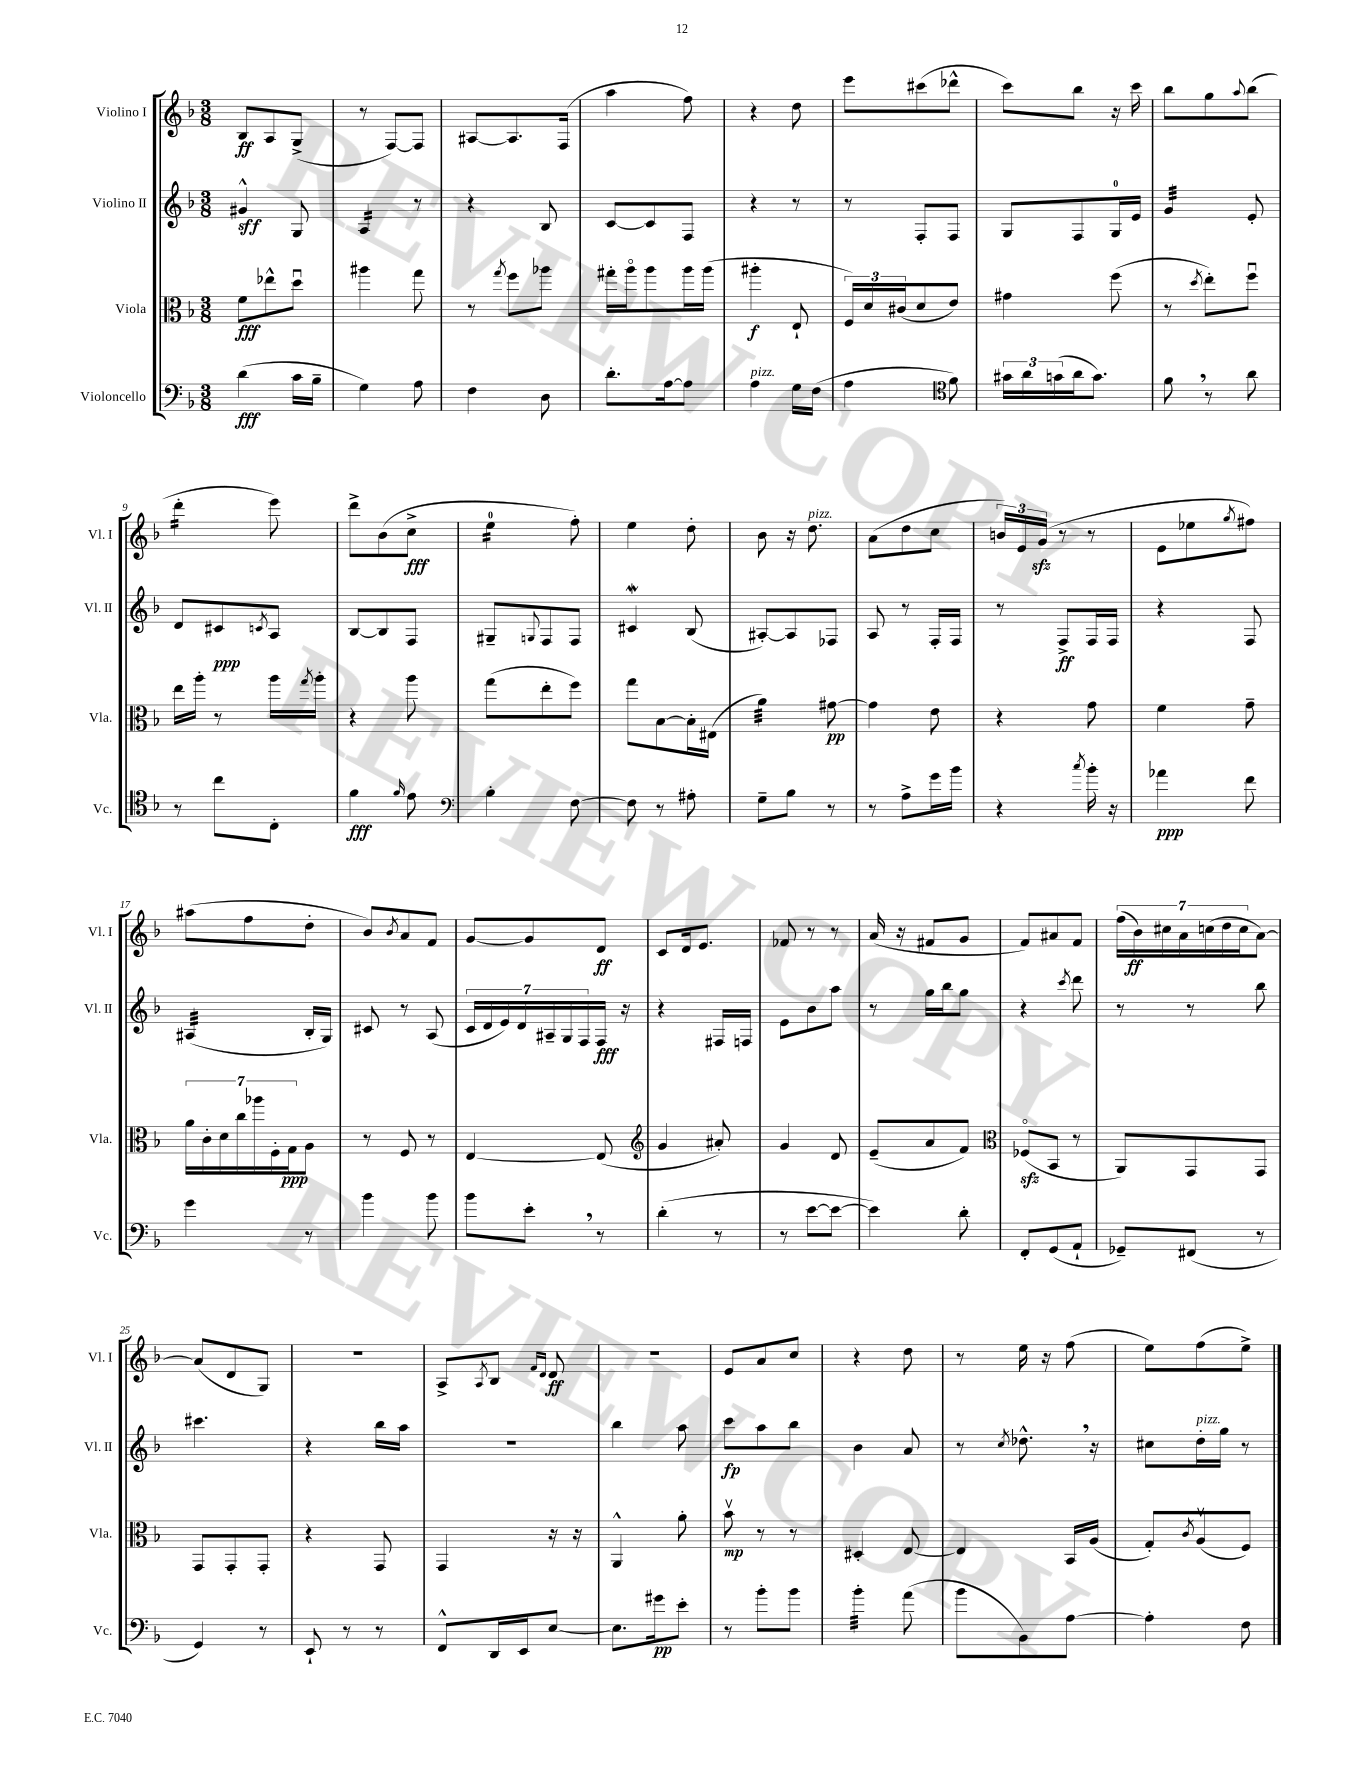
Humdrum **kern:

**kern	**kern	**kern	**kern
*staff4	*staff3	*staff2	*staff1
*clefF4	*clefC3	*clefG2	*clefG2
*k[b-]	*k[b-]	*k[b-]	*k[b-]
*M3/8	*M3/8	*M3/8	*M3/8
(4d	8f	4g#^^	8B-
.	8ee-^^	.	8A
16c	8ddu	8G	(8G^
16B-~	.	.	.
=	=	=	=
4G)	4aa#	4A	8r
.	.	.	[8F)
8A	8gg	8r	8F]
=	=	=	=
4F	8r	4r	[8A#
.	8qgg	.	.
.	8ff	.	8.A#]
8D	8aa-	8B-	.
.	.	.	(16F
=	=	=	=
8.d'	16gg#'	[8c	4aa
.	16aao	.	.
.	8aa	8c]	.
[16A	.	.	.
8A]	16aa	8F	8ff)
.	(16aa	.	.
=	=	=	=
4A	4aa#'	4r	4r
16G	8E`	8r	8dd
(16F	.	.	.
=	=	=	=
4A	24F)	8r	8eee
.	24d	.	.
.	(24c#	.	.
.	8d	8F'	(8ccc#
*clefC4	*	*	*
8f)	8e)	8F	8ddd-^^
=	=	=	=
24g#	4g#	8G	8ccc)
24a	.	.	.
(24g	.	.	.
16a	.	8F	8bb-
8.g)	.	.	.
.	(8ff	16G	16r
.	.	16e	16ccc
=	=	=	=
8f	8r	4g	8bb-
.	8qdd	.	.
8r	8ee')	.	8gg
.	.	.	8qqaa
8a	8ffu	8e'	(8bb-
=	=	=	=
8r	16ee	8d	4ddd'
.	16aa'	.	.
8cc	8r	8c#	.
.	.	8qc	.
8C'	16aa	8A	8eee)
.	8qgg	.	.
.	16aa'	.	.
=	=	=	=
4f	4r	[8B-	8ddd^
.	.	8B-]	(8b-
16qqf	.	.	.
8e	8aa	8F	8cc^
=	=	=	=
*clefF4	*	*	*
4B-'	(8gg	8G#~	4ee
.	.	8qqG	.
.	8ee'	8F	.
[8F	8ff)	8F	8ff')
=	=	=	=
8F]	8gg	4c#	4ee
8r	[8B-	.	.
8A#'	16B-']	(8B-	8dd'
.	(16E#	.	.
=	=	=	=
8G~	4a)	[8A#')	8b-
8B-	.	8A#]	16r
.	.	.	8.dd
8r	[8g#	8F-	.
=	=	=	=
8r	4g#]	8A	(8a
8A^	.	8r	8dd
16g	8e	16F'	8cc
16b-	.	16F	.
=	=	=	=
4r	4r	8r	24b)
.	.	.	24e
.	.	.	(24g
.	.	8F^	8r
8qcc	.	.	.
16b-'	8g	16F	8r
16r	.	16F	.
=	=	=	=
4a-	4f	4r	8e
.	.	.	8ee-
.	.	.	8qgg
8f	8g~	8F	8ff#)
=	=	=	=
4g	28a	(4A#	(8aa#
.	28c'	.	.
.	28d	.	.
.	28cc	.	.
.	.	.	8ff
.	28aa-	.	.
.	28F'	.	.
.	28G	.	.
8r	8A	16B-'	8dd'
.	.	16G)	.
=	=	=	=
4b-	8r	8c#	8b-)
.	.	.	8qb-
.	8F	8r	8a
8b-	8r	(8A	8f
=	=	=	=
8b-	[4E	28c	[8g
.	.	28d	.
.	.	28e)	.
.	.	28d	.
8e'	.	.	8g]
.	.	28A#~	.
.	.	28G	.
.	.	28F	.
8r	(8E]	16F	8d
.	.	16r	.
=	=	=	=
*	*clefG2	*	*
(4d'	4g	4r	8c
.	.	.	16d
.	.	.	8.e
8r	8a#')	16F#	.
.	.	16F	.
=	=	=	=
8r	4g	8e	8f-
[8e	.	8b-	8r
8e_	8d	8aa	8r
=	=	=	=
4e])	(8e~	8r	(16a
.	.	.	16r
.	8a	16gg	8f#
.	.	16bb-	.
8d'	8f)	8gg	8g
=	=	=	=
*	*clefC3	*	*
8FF'	(8F-o	4r	8f)
(8GG	8BB-	.	8a#
.	.	8qccc	.
8AA`	8r	8ddd	8f
=	=	=	=
8GG-~)	8AA)	8r	(28ff
.	.	.	28b-)
.	.	.	28cc#
.	.	.	28a
(8FF#	8GG	8r	.
.	.	.	(28cc
.	.	.	28dd
.	.	.	28cc
8r	8GG	8bb-	[8a)
=	=	=	=
4GG)	8GG	4.ccc#	(8a]
.	8GG'	.	8d
8r	8GG'	.	8G)
=	=	=	=
8EE`	4r	4r	4.r
8r	.	.	.
8r	8GG	16bb-	.
.	.	16aa	.
=	=	=	=
8FF^^	4GG	4.r	8A^
.	.	.	8qA
16DD	.	.	8B-
16EE	.	.	.
.	.	.	16qqf
.	.	.	16qqd
[8E	16r	.	8d
.	16r	.	.
=	=	=	=
8.E]	4AA^^	4bb-	4.r
16g#	.	.	.
8e'	8a'	8aa	.
=	=	=	=
8r	8b-v	8ccc	8e
8b-'	8r	8aa	8a
8b-	8r	8bb-	8cc
=	=	=	=
4b-'	4D#'	4b-	4r
(8a	[8E	8a	8dd
=	=	=	=
8b-	4E]	8r	8r
.	.	8qcc	.
8BB-)	.	8.dd-^^	16ee
.	.	.	16r
[8A	16BB-	.	(8ff
.	(16A	16r	.
=	=	=	=
4A']	8G')	8cc#	8ee)
.	8qc	.	.
.	(8Av	16dd'	(8ff
.	.	16gg	.
8F	8F)	8r	8ee^)
==	==	==	==
*-	*-	*-	*-
